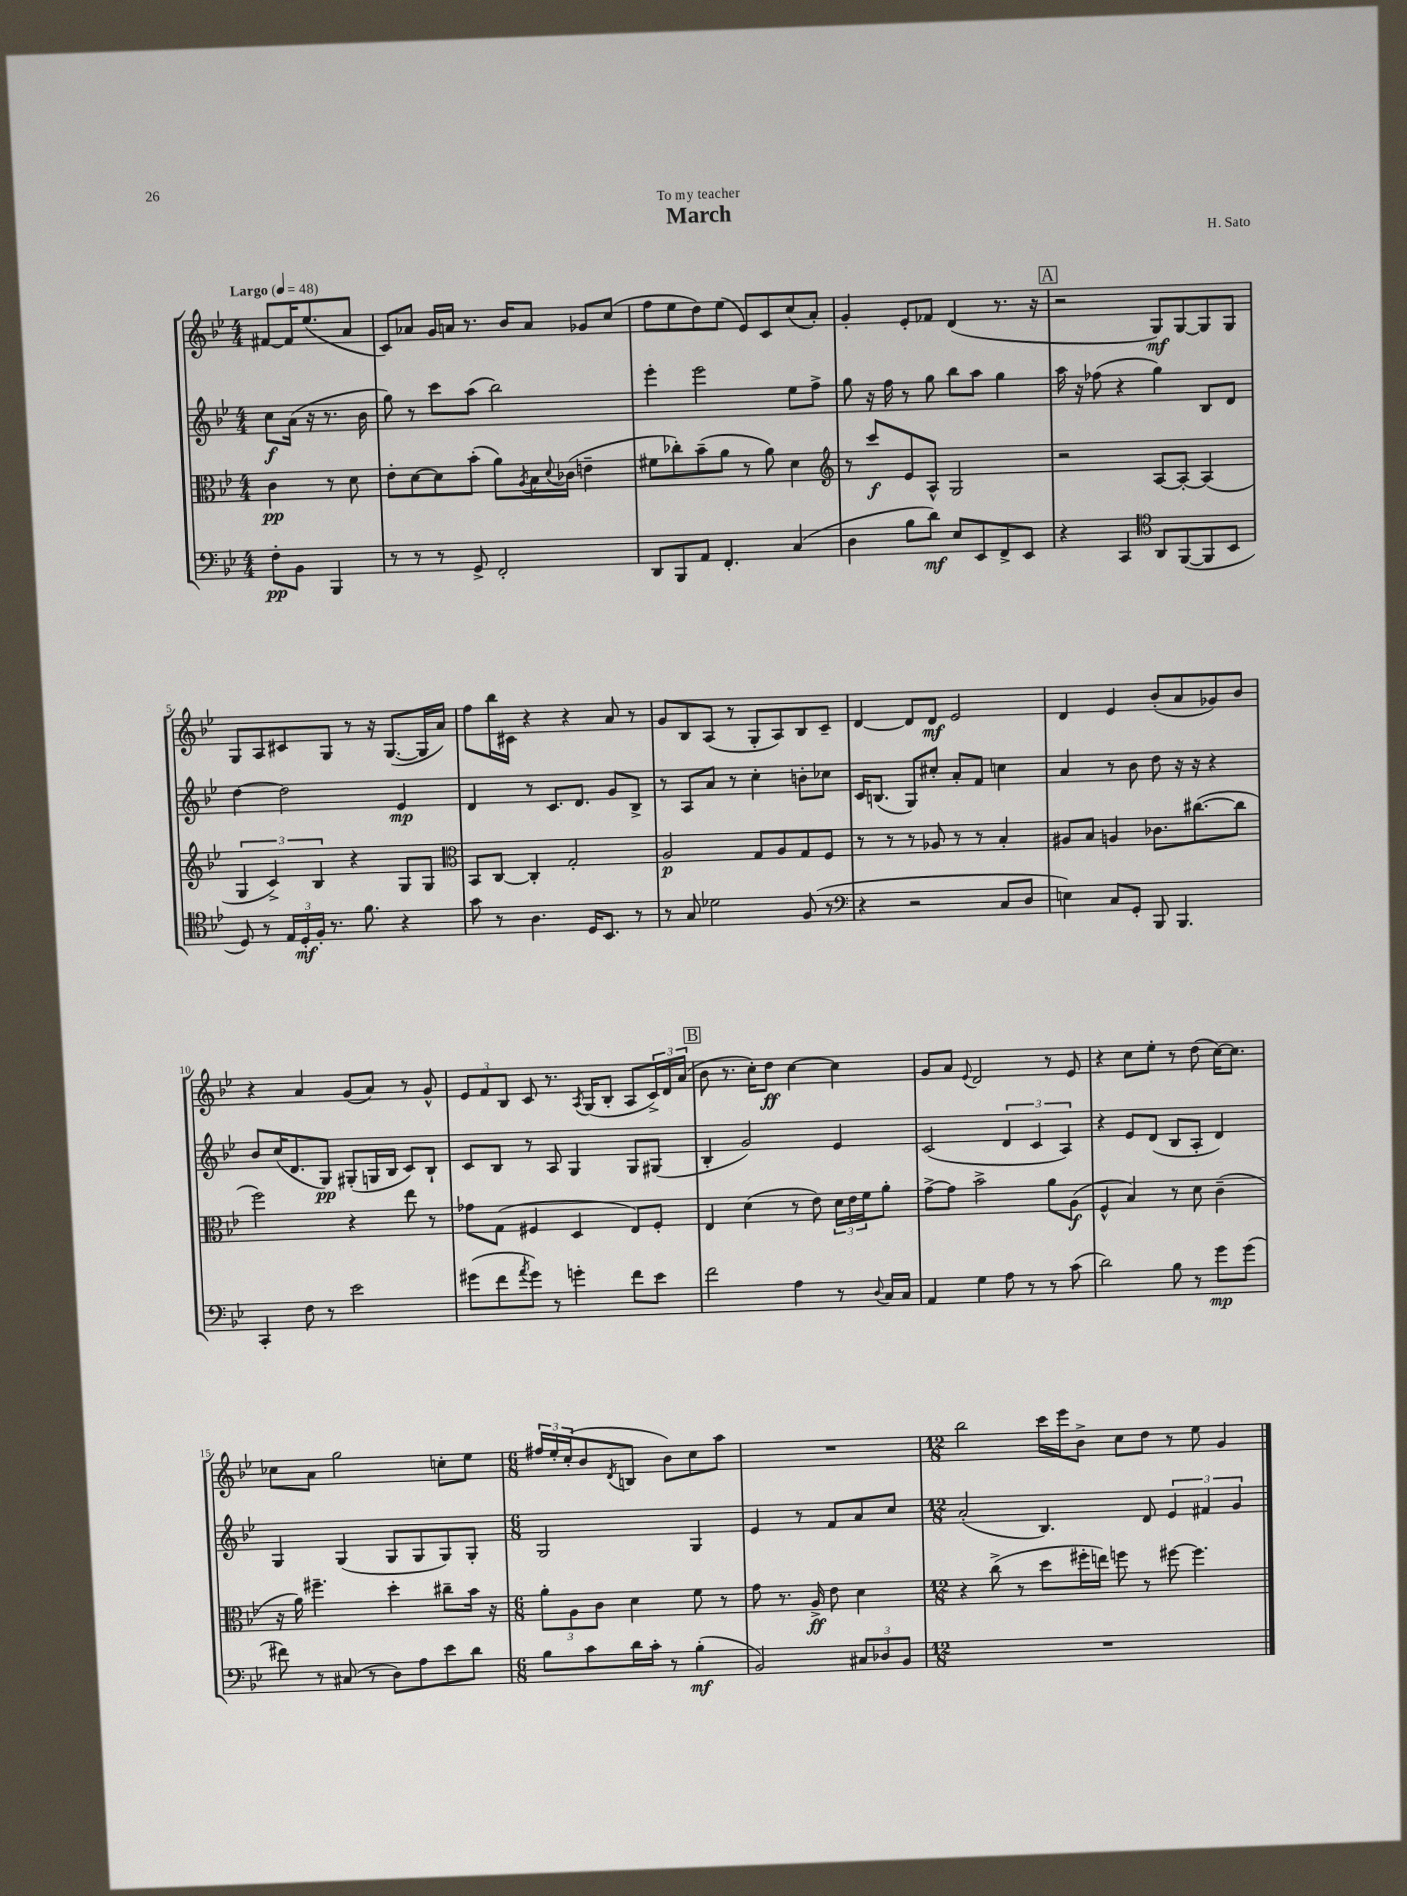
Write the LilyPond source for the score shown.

\header { title = "March" composer = "H. Sato" dedication = "To my teacher" }
<<
\new StaffGroup <<
\new Staff = "s0" {
    \clef treble \key bes \major \numericTimeSignature \time 4/4 \partial 2 \tempo "Largo" 4 = 48
    fis'8~ fis'16 ees''8.( a'8 |
    c'8) aes'8 g'16 a'16 r8. bes'16 a'8 ges'8 c''8( |
    f''8 ees''8 d''8) ees''8( ees'8) c'8 c''8( a'8-.) |
    g'4-. ees'8-. fes'8 d'4( r8. r16 |
    \mark \markup { \box "A" } r2 g8\mf) g8~ g8 g8 |
    g8 a8 cis'8 g8 r8 r16 g8.~( g16 a'16) |
    f''8 bes''16 cis'16 r4 r4 a'8 r8 |
    g'8 bes8 a8( r8 g8-. a8) bes8 c'8-- |
    d'4~ d'8 d'8\mf ees'2 |
    d'4 ees'4 bes'8-.( a'8 ges'8) bes'8 |
    r4 a'4 g'8( a'8) r8 g'8-^ |
    \tuplet 3/2 { ees'8 f'8 bes8 } c'8 r8. \acciaccatura { a8 } g16( bes8-. a8 \tuplet 3/2 { c'16->) d'16 a'16( } |
    \mark \markup { \box "B" } bes'8 r8. c''16-.) d''8\ff c''4~ c''4 |
    g'8 a'8 \appoggiatura { ees'8 } d'2 r8 ees'8 |
    r4 c''8 ees''8-. r8 d''8( c''16~) c''8. |
    ces''8 a'8 g''2 c''8-. ees''8 |
    \numericTimeSignature \time 6/8 \tuplet 3/2 { fis''16 ees''16-. c''16-.( } bes'8 \acciaccatura { d'8 } b8 bes'8) c''8 a''8 |
    R2. |
    \numericTimeSignature \time 12/8 bes''2 c'''16 ees'''16 bes'8-> c''8 d''8 r8 ees''8 g'4 \bar "|." |
}
\new Staff = "s1" {
    \clef treble \key bes \major \numericTimeSignature \time 4/4 \partial 2
    c''8\f a'16( r16 r8. bes'16 |
    g''8) r8 c'''8 a''8( bes''2) |
    ees'''4-. ees'''2 ees''8 f''8-> |
    g''8 r16 f''16 r8 g''8 bes''8 a''8 g''4 |
    \mark \markup { \box "A" } a''16 r16 fes''8( r4 g''4) bes8 d'8 |
    d''4~ d''2 ees'4\mp |
    d'4 r8 c'8. d'8. g'8 bes8-> |
    r8 a8 a'8 r8 c''4-. b'8-. ces''8 |
    c'16 b8.( g8) cis''8-. a'8-. f'8 c''4 |
    a'4 r8 bes'8 d''8 r16 r16 r4 |
    bes'8 c''16( d'8. g8\pp) gis8-.( g16 bes16 c'8) bes8-! |
    c'8 bes8 r8 a8 g4 g8 gis8( |
    \mark \markup { \box "B" } bes4-. g'2) ees'4 |
    c'2( \tuplet 3/2 { d'4 c'4 a4) } |
    r4 ees'8 d'8( bes8 a8-. d'4) |
    g4 g4( g8 g8 g8) g8-. |
    \numericTimeSignature \time 6/8 g2 g4 |
    ees'4 r8 f'8 a'8 c''8 |
    \numericTimeSignature \time 12/8 a'2-.( bes4.) d'8 \tuplet 3/2 { ees'4 fis'4 g'4 } \bar "|." |
}
\new Staff = "s2" {
    \clef alto \key bes \major \numericTimeSignature \time 4/4 \partial 2
    c'4\pp r8 d'8 |
    ees'8-. d'8~ d'8 bes'8-.( a'8) \acciaccatura { a8 } bes16 \appoggiatura { d'8 } ces'16( e'4-- |
    fis'8 ces''8-.) bes'8--( a'8 r8 a'8) d'4 |
    \clef treble r8 c'''8\f ees'8 a8-^ g2 |
    \mark \markup { \box "A" } r2 a8~ a8~-. a4( |
    \tuplet 3/2 { g4 c'4->) bes4 } r4 g8 g8 |
    \clef alto bes,8 c8~ c4-. g2-. |
    a2\p g8 a8 g8 f8 |
    r8 r8 r8 aes8 r8 r8 bes4-. |
    ais8 bes8 a4 ces'8. cis''8.~( cis''8 |
    f''2) r4 ees''8 r8 |
    ges'8 g8( fis4 d4 ees8) fis8-. |
    \mark \markup { \box "B" } ees4 d'4( r8 ees'8) \tuplet 3/2 { d'16 ees'16 f'16 } a'8-. |
    g'8~-> g'8 bes'2-> a'8 a8\f( |
    f4-^ bes4) r8 d'8 c'4--( |
    r16 a'16) fis''4.-- d''4-. cis''8-- bes'16 r16 |
    \numericTimeSignature \time 6/8 \tuplet 3/2 { a'8-. a8 c'8 } d'4 f'8 r8 |
    g'8 r8. a16->\ff ees'8 d'4 |
    \numericTimeSignature \time 12/8 r4 c''8->( r8 d''8 fis''16-. e''16) f''8 r8 fis''8~ fis''4. \bar "|." |
}
\new Staff = "s3" {
    \clef bass \key bes \major \numericTimeSignature \time 4/4 \partial 2
    f8-.\pp bes,8 bes,,4 |
    r8 r8 r8 g,8-> f,2-. |
    d,8 bes,,8 a,8 f,4.-. c4( |
    d4 bes8 d'8\mf) ees8 ees,8 f,8-> ees,8 |
    \mark \markup { \box "A" } r4 c,4 \clef tenor a,8 f,8~( f,8 bes,8 |
    d8) r8 \tuplet 3/2 { ees16 d16-.\mf f16-. } r8. f'8. r4 |
    g'8 r8 a4. d16 bes,8. r8 |
    r8 g8 des'2 f8( r8 |
    \clef bass r4 r2 c8 d8 |
    e4) c8 g,8-. bes,,8 bes,,4. |
    c,4-. f8 r8 ees'2 |
    gis'8( f'8 \acciaccatura { a'8 } gis'8) r8 g'4-. f'8 ees'8 |
    \mark \markup { \box "B" } f'2 a4 r8 \appoggiatura { d8 } c16 c16 |
    a,4 g4 a8 r8 r8 c'8( |
    d'2) bes8 r8 g'8\mp g'8( |
    fis'8) r8 cis8( r8 d8) a8 ees'8 d'8 |
    \numericTimeSignature \time 6/8 bes8 c'8 d'16 c'16-. r8 bes4-.\mf( |
    bes,2) \tuplet 3/2 { cis8 des8 bes,8 } |
    \numericTimeSignature \time 12/8 R1. \bar "|." |
}
>>
>>
